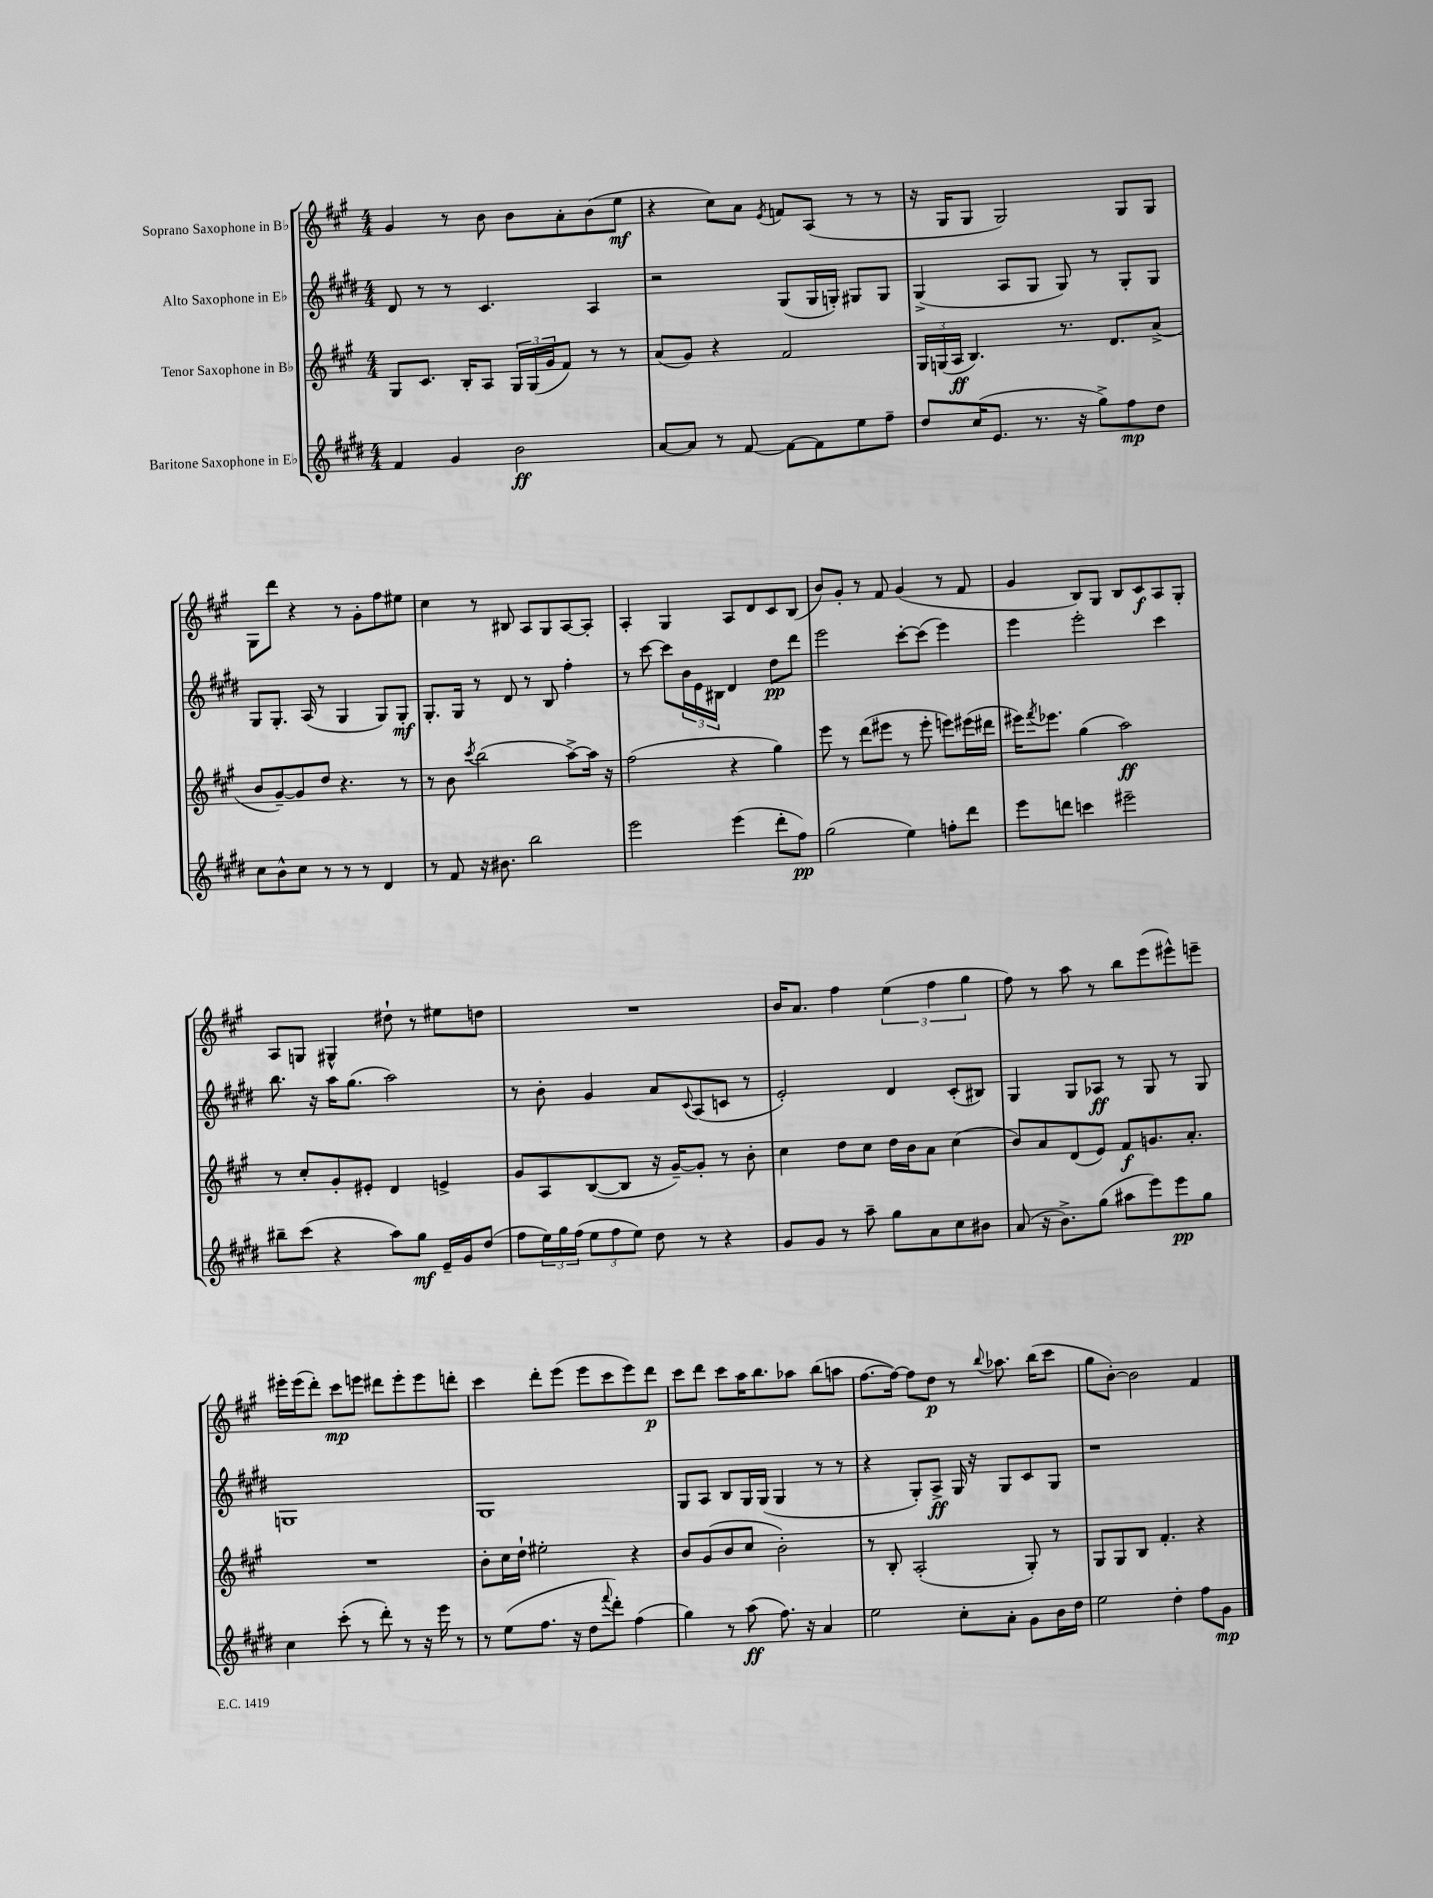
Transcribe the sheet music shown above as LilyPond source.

<<
\new StaffGroup <<
\new Staff = "s0" \with { instrumentName = "Soprano Saxophone in Bb" } {
    \clef treble \key a \major \numericTimeSignature \time 4/4
    gis'4 r8 b'8 b'8 a'8-. b'8( e''8\mf |
    r4 cis''8) a'8 \acciaccatura { e'8 } f'8 a8( r8 r8 |
    r16 gis16 gis8 gis2) gis8 gis8 |
    gis8 d'''8 r4 r8 gis'8-. fis''8 eis''8 |
    cis''4 r8 bis8 a8 gis8 a8~ a8-. |
    a4-. gis4 a8 d'8 cis'8 b8( |
    b'8) gis'8-. r8 fis'8 gis'4( r8 fis'8 |
    gis'4 b8) gis8 b8 cis'8\f a8 gis8-. |
    a8 g8 gis4-^ dis''8-! r8 eis''8 d''8 |
    R1 |
    b'16 a'8. fis''4 \tuplet 3/2 { e''4( fis''4 gis''4 } |
    fis''8) r8 a''8 r8 b''8 e'''8( eis'''8-^) e'''8-- |
    eis'''16-. eis'''16( d'''8-.) cis'''8\mp e'''8 dis'''8 e'''8-. e'''8 d'''8-. |
    cis'''4 d'''8-. e'''8( e'''8 cis'''8 e'''8) d'''8\p |
    cis'''8 d'''8 cis'''8 a''16 b''8. aes''8 b''8( a''8 |
    fis''8.~ fis''16~) fis''8 d''8\p r8 \appoggiatura { b''8 } aes''8. b''16( cis'''8 |
    gis''8 b'8~-.) b'2 fis'4 \bar "|." |
}
\new Staff = "s1" \with { instrumentName = "Alto Saxophone in Eb" } {
    \clef treble \key e \major \numericTimeSignature \time 4/4
    dis'8 r8 r8 cis'4. a4 |
    r2 gis8( gis16 g16-.) gis8 gis8 |
    gis4->( a8 gis8 gis8) r8 gis8-. gis8 |
    gis8 gis8.-. a16( r8 gis4 gis8) gis8-.\mf |
    gis8.-. gis16 r8 dis'8 r8 b8 fis''4-. |
    r8 cis'''8~ cis'''8 \tuplet 3/2 { b'16 e'16 bis16 } dis'4 dis''8\pp dis'''8 |
    e'''2 cis'''8~-. cis'''8( e'''4) |
    e'''4 e'''2-. cis'''4 |
    b''8. r16 a''16 gis''8.( a''2) |
    r8 b'8-. gis'4 a'8 \appoggiatura { cis'8 } a8( c'8 r8 |
    e'2-.) dis'4 cis'8-.( bis8) |
    gis4 gis8 aes8\ff r8 gis8 r8 gis8 |
    g1 |
    gis1 |
    gis8 a8 b8 gis16 gis16( gis4 r8 r8 |
    r4 gis8-.) a8->\ff gis16 r16 gis8 cis'8 gis8 |
    r1 \bar "|." |
}
\new Staff = "s2" \with { instrumentName = "Tenor Saxophone in Bb" } {
    \clef treble \key a \major \numericTimeSignature \time 4/4
    gis8 cis'8. b16-. a8 \tuplet 3/2 { gis16 gis16( gis'16 } fis'8) r8 r8 |
    a'8( gis'8) r4 fis'2 |
    \tuplet 3/2 { gis16 g16( a16\ff } b4.) r8. d'8. a'8->( |
    b'8 gis'8~--) gis'8 d''8 r4. r8 |
    r8 b'8 \acciaccatura { cis'''8 } b''2( a''8~->) a''16 r16 |
    fis''2( r4 gis''4) |
    e'''8 r8 d'''8( eis'''8 r8 eis'''8-. e'''8) eis'''16( dis'''16 |
    eis'''16) \acciaccatura { fis'''8 } ees'''8. gis''4( a''2\ff) |
    r8 cis''8-. gis'8-. eis'8-. d'4 e'4-> |
    gis'8 a8 b8~( b8 r16 gis'16~--) gis'8-. r8 b'8-. |
    cis''4 d''8 cis''8 d''16 b'16 a'8 cis''4( |
    b'8) a'8 d'8( e'8) fis'8\f g'8. a'8.-. |
    R1 |
    b'8-. cis''16 d''16-! eis''2-. r4 |
    b'8 gis'8( b'8 cis''8 b'2-.) |
    r8 b8-. a2-.( gis8-.) r8 |
    gis8 gis8 b8 fis'4.-. r4 \bar "|." |
}
\new Staff = "s3" \with { instrumentName = "Baritone Saxophone in Eb" } {
    \clef treble \key e \major \numericTimeSignature \time 4/4
    fis'4 gis'4 b'2\ff |
    a'8~ a'8 r8 fis'8~ fis'8~ fis'8 e''8 fis''8-- |
    dis''8 cis''16( e'8. r8. r16 gis''8->) fis''8\mp dis''8 |
    cis''8 b'8-^ cis''8 r8 r8 r8 dis'4 |
    r8 fis'8 r16 bis'8. b''2 |
    e'''2 e'''4( dis'''8-. fis''8\pp) |
    gis''2( e''4) f''8-. dis'''8 |
    e'''8 d'''8 c'''4 eis'''2-- |
    bis''8-- cis'''8( r4 a''8) gis''8\mf e'16-- gis'16 dis''8( |
    fis''8 \tuplet 3/2 { e''16) gis''16 fis''16( } \tuplet 3/2 { e''8 fis''8 e''8) } dis''8 r8 r4 |
    gis'8 gis'8 r8 a''8-- gis''8 a'8 cis''8 bis'8 |
    a'8( r16 b'8.->) gis''8( ais''8 e'''8) e'''8\pp gis''8 |
    cis''4 cis'''8-.( r8 dis'''8-.) r8 r16 e'''16 r8 |
    r8 e''8( fis''8. r16 dis''8 \appoggiatura { fis'''8 } dis'''8-.) fis''4( |
    gis''4) r8 a''8\ff( fis''8.) r16 a'4 |
    e''2 cis''8-. a'8-. gis'8 b'16 dis''16 |
    e''2 dis''4-. fis''8 gis'8\mp \bar "|." |
}
>>
>>
\layout { \context { \Score \remove "Bar_number_engraver" } }
